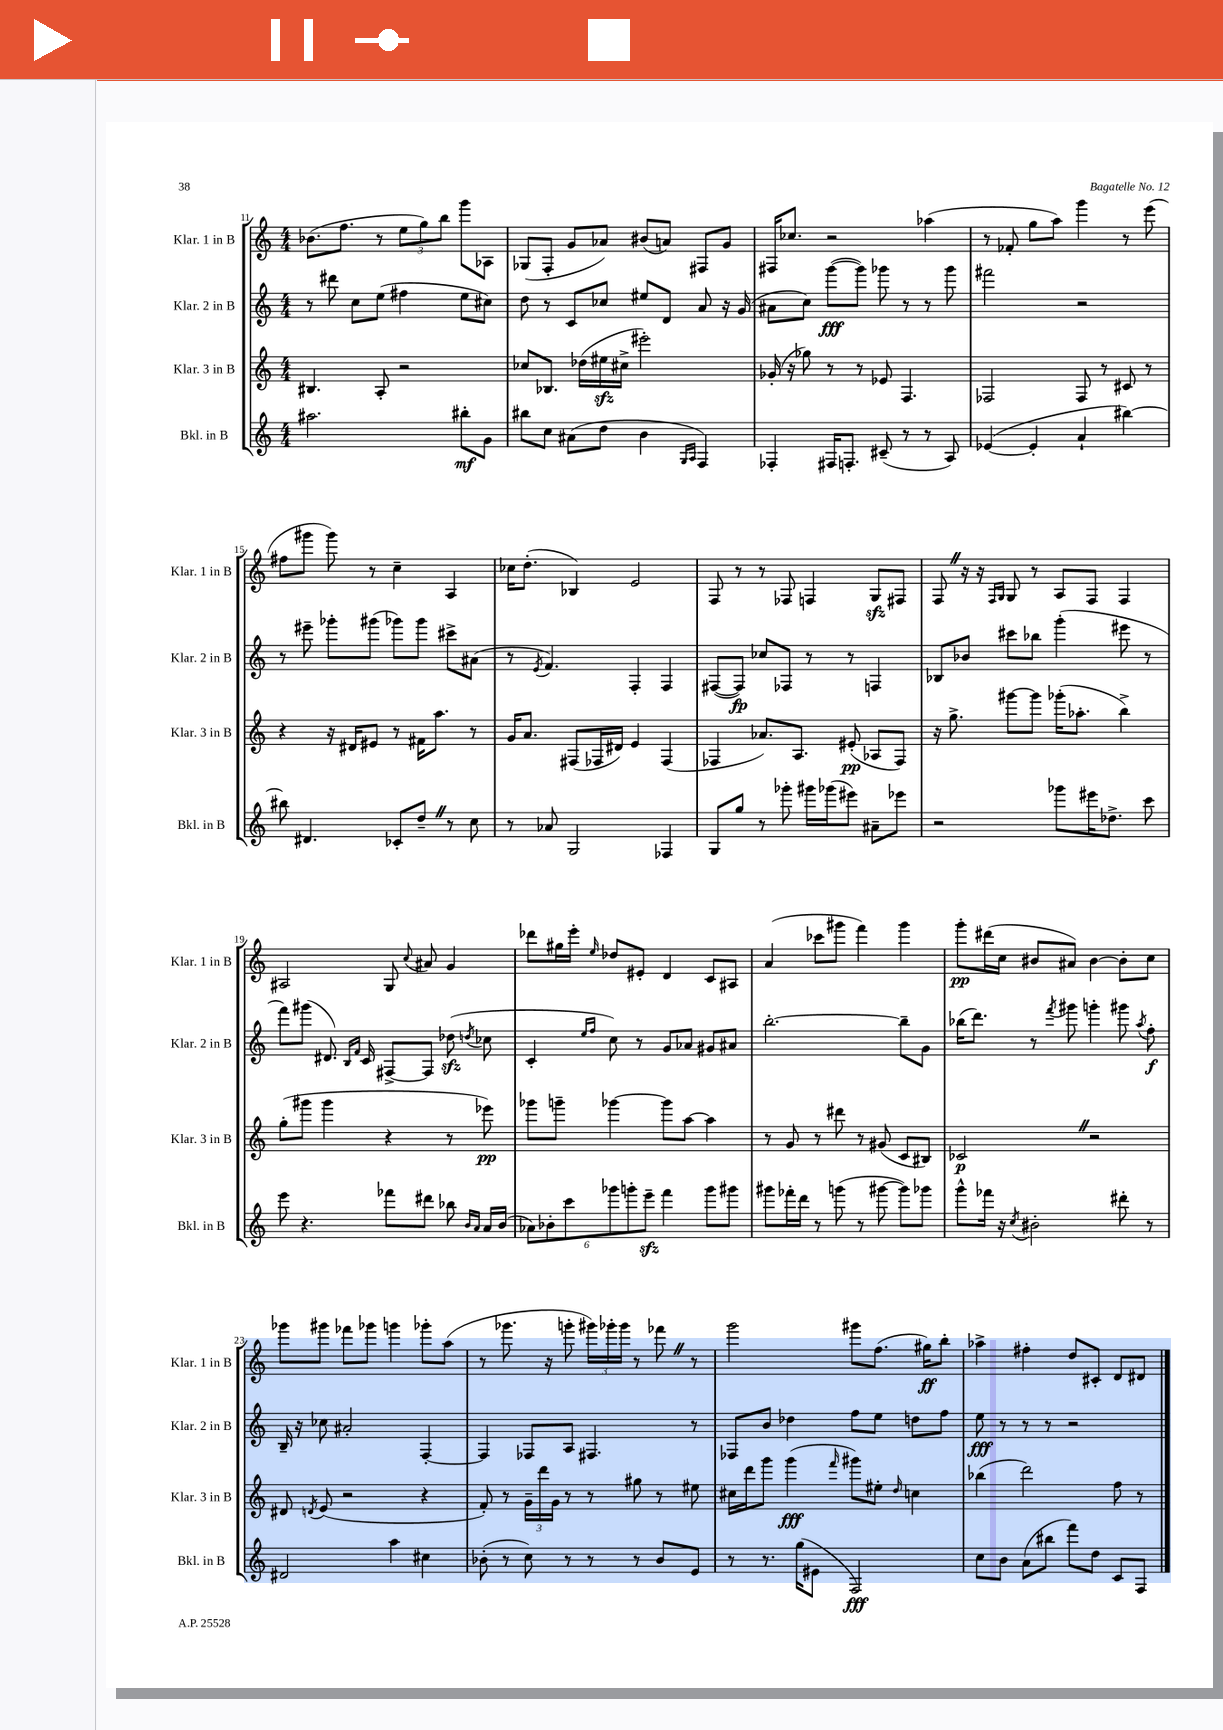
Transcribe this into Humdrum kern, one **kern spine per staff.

**kern	**dynam	**kern	**dynam	**kern	**dynam	**kern	**dynam
*part4	*part4	*part3	*part3	*part2	*part2	*part1	*part1
*staff4	*staff4	*staff3	*staff3	*staff2	*staff2	*staff1	*staff1
*I"Bkl. in B	*	*I"Klar. 3 in B	*	*I"Klar. 2 in B	*	*I"Klar. 1 in B	*
*I'Bkl. in B	*	*I'Klar. 3 in B	*	*I'Klar. 2 in B	*	*I'Klar. 1 in B	*
*clefG2	*	*clefG2	*	*clefG2	*	*clefG2	*
*k[]	*	*k[]	*	*k[]	*	*k[]	*
*M4/4	*	*M4/4	*	*M4/4	*	*M4/4	*
=11	=11	=11	=11	=11	=11	=11	=11
2.aa#X\	.	4.B#X/	.	8r	.	(8.b-X\L	.
.	.	.	.	8ddd#X\	.	.	.
.	.	.	.	.	.	8.ff\J	.
.	.	.	.	8cc\L	.	.	.
.	.	8A'/	.	(8ee\J	.	8r	.
.	.	2r	.	4ff#X\	.	12ee\L	.
.	.	.	.	.	.	12gg\)	.
.	.	.	.	.	.	12bb\J	.
8bb#X'\L	mf	.	.	8ee\L	.	8ggg\L	.
8g\J	.	.	.	8cc#X\J)	.	8A-X\J	.
=12	=12	=12	=12	=12	=12	=12	=12
8bb#X\L	.	8cc-X/L	.	8dd\	.	(8G-X/L	.
8cc\J	.	8.B-X/J	.	8r	.	8F'/J	.
(8a#X\L	.	.	.	8c/L	.	8g/L	.
.	.	(16dd-X\LL	.	.	.	.	.
8dd\J	.	16ee#Xzz\	.	8cc-X/J	.	8a-X/J)	.
.	.	16cc#X^\JJ	.	.	.	.	.
4b\	.	2eee#X'\)	.	8ee#X/L	.	(8b#X/L	.
.	.	.	.	8d/J	.	8an/J)	.
16qqG/LL	.	.	.	.	.	.	.
16qqA/JJ	.	.	.	.	.	.	.
4F/)	.	.	.	8a/	.	8F#X/L	.
.	.	.	.	16r	.	8g/J	.
.	.	.	.	(16g/	.	.	.
=13	=13	=13	=13	=13	=13	=13	=13
4F-X'/	.	(16g-X'/	.	8a#X\L	.	16F#X/KL	.
.	.	16r	.	.	.	8.cc-X/J	.
.	.	8gg-X\)	.	8cc\J)	.	.	.
16F#X/KL	.	8r	.	([8ggg\L	fff	2r	.
8.Fn'/J	.	.	.	.	.	.	.
.	.	8r	.	8ggg\J])	.	.	.
(8c#X~/	.	8e-X/	.	8ggg-X\	.	.	.
8r	.	4.F/	.	8r	.	.	.
8r	.	.	.	8r	.	(4aa-X\	.
8A/)	.	.	.	8ggg-\	.	.	.
=14	=14	=14	=14	=14	=14	=14	=14
([4e-X/	.	2F-X/	.	2fff#X\	.	8r	.
.	.	.	.	.	.	8f-X'/	.
4e-'/]	.	.	.	.	.	8gg\L	.
.	.	.	.	.	.	8aa\J)	.
4a`/	.	8F-/	.	2r	.	4ggg\	.
.	.	8r	.	.	.	.	.
[4bb#X\)	.	8c#X/	.	.	.	8r	.
.	.	8r	.	.	.	(8eee\	.
!!LO:LB:g=z
=15	=15	=15	=15	=15	=15	=15	=15
8bb#X\]	.	4r	.	8r	.	8ff#X\L	.
4.d#X/	.	.	.	8eee#X~\	.	8ggg#X\J	.
.	.	16r	.	8ggg-X'\L	.	8ggg#\)	.
.	.	16d#X/KL	.	.	.	.	.
.	.	8e#X/J	.	(8ggg#X\J	.	8r	.
8c-X'/L	.	8r	.	8ggg-X\L)	.	4cc~\	.
8dd~Z/J	.	16f#X\KL	.	8ggg-\J	.	.	.
.	.	8.aa\J	.	.	.	.	.
8r	.	.	.	8ccc#X^\L	.	4A/	.
8cc\	.	8r	.	(8a#X\J	.	.	.
=16	=16	=16	=16	=16	=16	=16	=16
8r	.	16g/KL	.	8r	.	16cc-X\KL	.
.	.	8.a/J	.	.	.	(8.dd'\J	.
.	.	.	.	8qe/	.	.	.
8a-X/	.	.	.	4.f/)	.	.	.
2G/	.	(8F#X/L	.	.	.	4B-X/)	.
.	.	16F-X/L	.	.	.	.	.
.	.	16d#X/JJ)	.	.	.	.	.
.	.	4e/	.	4F'/	.	2e/	.
4F-X/	.	(4F-/	.	4F/	.	.	.
=17	=17	=17	=17	=17	=17	=17	=17
8G/L	.	4F-X/	.	([8F#X/L	.	8F/	.
8gg/J	.	.	.	8F#/J])	fp	8r	.
8r	.	8.a-X/L)	.	8cc-X/L	.	8r	.
8ggg-X'\	.	.	.	8F-X/J	.	8F-X/	.
.	.	8.A/J	.	.	.	.	.
16ggg#X\LL	.	.	.	8r	.	4Fn/	.
(16ggg-X\J	.	.	.	.	.	.	.
8eee#X\J)	.	(8e#X'/	pp	8r	.	.	.
8a#X~\L	.	8A-X/L	.	4Fn/	.	8Gzz/L	.
8eee-X\J	.	8F-/J)	.	.	.	8F#X/J	.
=18	=18	=18	=18	=18	=18	=18	=18
2r	.	16r	.	8B-X/L	.	8FZ/	.
.	.	8.gg^\	.	.	.	.	.
.	.	.	.	8b-X/J	.	16r	.
.	.	.	.	.	.	16r	.
.	.	.	.	.	.	16qqF/LL	.
.	.	.	.	.	.	16qqG/JJ	.
.	.	[8ggg#X\L	.	8ccc#X\L	.	8G/	.
.	.	8ggg#\J]	.	8bb-X\J	.	8r	.
8ggg-X\L	.	(16ggg-X'\KL	.	(4ggg'\	.	8A/L	.
.	.	8.aa-X'\J	.	.	.	.	.
16eee#X\K	.	.	.	.	.	8F/J	.
8.dd-X^\J	.	.	.	.	.	.	.
.	.	4bb^\)	.	8eee#X\	.	4F/	.
8ccc\	.	.	.	8r	.	.	.
!!LO:LB:g=z
=19	=19	=19	=19	=19	=19	=19	=19
8eee\	.	(8gg'\L	.	8fff\L)	.	2A#X/	.
4.r	.	8ggg#X\J	.	(8ggg#X\J	.	.	.
.	.	4ggg#\	.	8.d#X/)	.	.	.
.	.	.	.	16qqB/LL	.	.	.
.	.	.	.	16qqf/JJ	.	.	.
.	.	.	.	16c/	.	.	.
8fff-X\L	.	4r	.	[8F#X^/L	.	8G/	.
.	.	.	.	.	.	8qqcc/	.
8ddd#X\J	.	.	.	8F#/J]	.	8a#X/	.
8bb-X\	.	8r	.	(8dd-Xzz\	.	4g/	.
16qqb/LL	.	.	.	.	.	.	.
16qqa/JJ	.	.	.	8qddn/	.	.	.
16a/LL	.	8eee-X\)	pp	8cc-X\	.	.	.
(16b/JJ	.	.	.	.	.	.	.
=20	=20	=20	=20	=20	=20	=20	=20
12a-X\L)	.	8ggg-X\L	.	4c'/	.	8ddd-X\L	.
12b-X'\	.	.	.	.	.	.	.
.	.	8gggn~\J	.	.	.	16gg#X\L	.
12ccc\	.	.	.	.	.	.	.
.	.	.	.	.	.	16eee'\JJ	.
.	.	.	.	16qqee/LL	.	.	.
.	.	.	.	16qqff/JJ	.	16qqee/	.
12ggg-X\	.	[4ggg-X\	.	8cc\)	.	8dd-X/L	.
12gggn'\	.	.	.	.	.	.	.
.	.	.	.	8r	.	8e#X'/J	.
12eeezz~\J	.	.	.	.	.	.	.
4fff\	.	8ggg-\L]	.	8g/L	.	4d/	.
.	.	[8aa\J	.	8a-X/J	.	.	.
8ggg\L	.	4aa\]	.	8g#X/L	.	8c/L	.
8ggg#X\J	.	.	.	8a#X/J	.	8A#X/J	.
=21	=21	=21	=21	=21	=21	=21	=21
8ggg#X\L	.	8r	.	[2.bb'\	.	(4a/	.
16fff-X'\L	.	8g/	.	.	.	.	.
16ddd\JJ	.	.	.	.	.	.	.
8r	.	8r	.	.	.	8ccc-X\L	.
(8gggn\	.	8ddd#X\	.	.	.	8ggg#X\J	.
8r	.	8r	.	.	.	4fff\)	.
[8ggg#X\	.	(8g#X/	.	.	.	.	.
8ggg#\L])	.	8c/L	.	8bb~\L]	.	4ggg#\	.
8ggg-X\J	.	8B#X/J)	.	8g\J	.	.	.
=22	=22	=22	=22	=22	=22	=22	=22
8ggg^^\L	.	2c-XZ/	p	(16bb-X\KL	.	8ggg'\L	pp
.	.	.	.	8.ddd\J)	.	.	.
16fff-X\Jk	.	.	.	.	.	(16ddd#X\L	.
16r	.	.	.	.	.	16cc\JJ	.
8qcc/	.	.	.	.	.	.	.
2b#X'\	.	.	.	8r	.	8b#X/L	.
.	.	.	.	8qfff/	.	.	.
.	.	.	.	8ggg#X\	.	8a#X/J)	.
.	.	2r	.	4gggn'\	.	[4b#\	.
8ddd#X'\	.	.	.	8ggg#X\	.	8b#'\L]	.
.	.	.	.	8qaa/	.	.	.
8r	.	.	.	8ff'\	f	8cc\J	.
!!LO:LB:g=z
=23	=23	=23	=23	=23	=23	=23	=23
2d#X/	.	8d#X/	.	16B~/	.	8ggg-X\L	.
.	.	.	.	16r	.	.	.
.	.	8qdn/	.	.	.	.	.
.	.	(8e/	.	8cc-X\	.	8ggg#X\J	.
.	.	2r	.	2a#X'/	.	8fff-X\L	.
.	.	.	.	.	.	8ggg-X\J	.
4aa\	.	.	.	.	.	4gggn\	.
4cc#X\	.	4r	.	[4F'/	.	8ggg-X'\L	.
.	.	.	.	.	.	(8aa\J	.
=24	=24	=24	=24	=24	=24	=24	=24
(8b-X'\	.	8f'/)	.	4F/]	.	8r	.
8r	.	8r	.	.	.	8.ggg-X\	.
8cc\)	.	24g~\LL	.	8F-X/L	.	.	.
.	.	24ddd\	.	.	.	.	.
.	.	.	.	.	.	16r	.
.	.	24g\JJ	.	.	.	.	.
8r	.	8r	.	8A/J	.	8gggn'\	.
8r	.	8r	.	4.F#X/	.	24ggg#X\LL)	.
.	.	.	.	.	.	24ggg-X'\	.
.	.	.	.	.	.	24ggg-\JJ	.
8r	.	8gg#X\	.	.	.	8r	.
8b-/L	.	8r	.	.	.	8fff-XZ\	.
8e/J	.	8ee#X\	.	8r	.	8r	.
=25	=25	=25	=25	=25	=25	=25	=25
8r	.	16cc#X\LL	.	8F-X/L	.	2ggg\	.
.	.	16ddd\J	.	.	.	.	.
8.r	.	8ggg\J	.	8b/J	.	.	.
.	.	(4ggg\	fff	4dd-X\	.	.	.
(16gg\KL	.	.	.	.	.	.	.
8e#X\J	.	.	.	.	.	.	.
.	.	16qqfff/	.	.	.	.	.
2F/)	fff	8ggg#X\L)	.	8ff\L	.	8ggg#X\L	.
.	.	8ee#X'\J	.	8ee\J	.	(8.ff\J	.
.	.	16qqdd/	.	.	.	.	.
.	.	4ccn\	.	8ddn\L	.	.	.
.	.	.	.	.	.	16gg#X\KL)	ff
.	.	.	.	8ff\J	.	8bb'\J	.
=26	=26	=26	=26	=26	=26	=26	=26
8cc\L	.	(4bb-X\	.	8ee\	fff	4aa-X^\	.
8b\J	.	.	.	8r	.	.	.
(8a\L	.	2ddd\)	.	8r	.	4ff#X'\	.
8bb#X\J	.	.	.	8r	.	.	.
8fff\L)	.	.	.	2r	.	8dd/L	.
8dd\J	.	.	.	.	.	8c#X'/J	.
8c/L	.	8ff\	.	.	.	8d/L	.
8F/J	.	8r	.	.	.	8d#X/J	.
==	==	==	==	==	==	==	==
*-	*-	*-	*-	*-	*-	*-	*-
